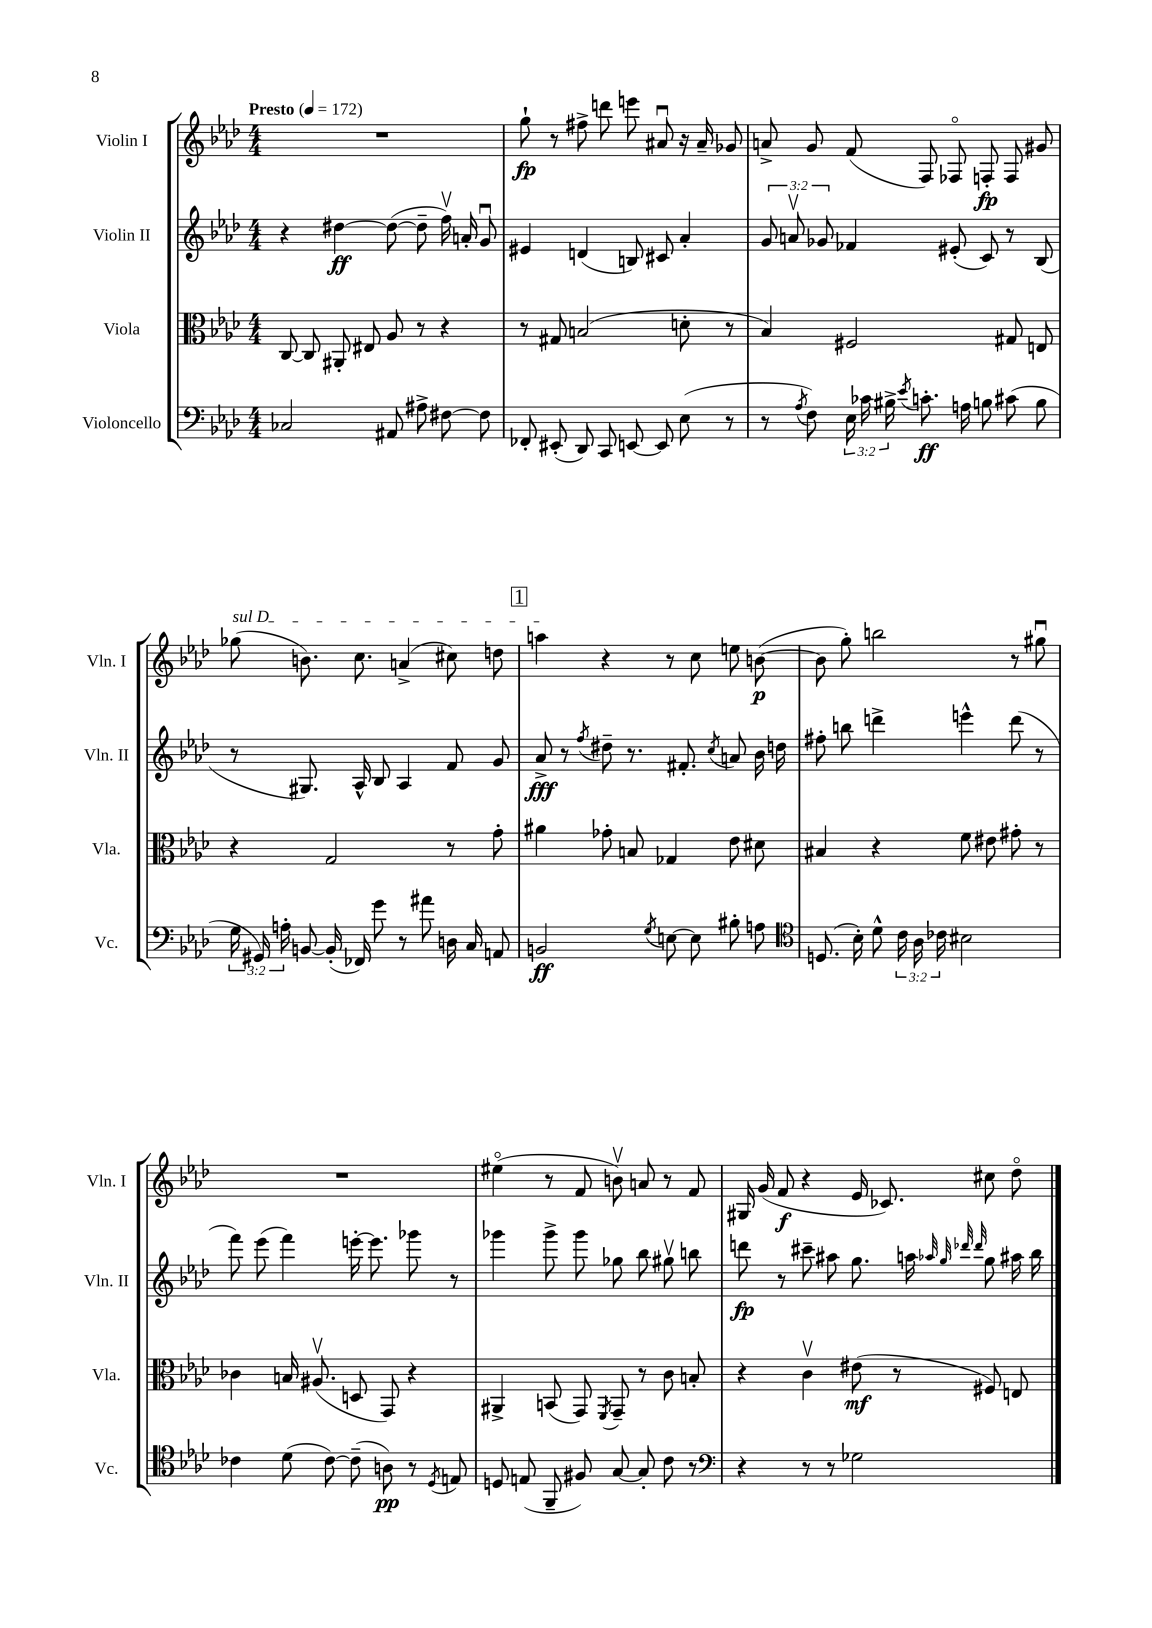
<<
\new StaffGroup <<
\new Staff = "s0" \with { instrumentName = "Violin I" shortInstrumentName = "Vln. I" } {
    \clef treble \key aes \major \numericTimeSignature \time 4/4 \tempo "Presto" 4 = 172
    \autoBeamOff R1 |
    g''8-!\fp r8 fis''8-> d'''8 e'''8 ais'8\downbow r16 ais'16-- ges'8 |
    a'8-> g'8 f'8( f8) fes8\flageolet f8-.\fp f8 gis'8 |
    \once \override TextSpanner.bound-details.left.text = \markup { \italic "sul D" } ges''8\startTextSpan( b'8.) c''8. a'4->( cis''8) d''8 |
    \mark \markup { \box "1" } a''4\stopTextSpan r4 r8 c''8 e''8 b'8~\p( |
    b'8 g''8-.) b''2 r8 gis''8\downbow |
    R1 |
    eis''4\flageolet( r8 f'8 b'8\upbow) a'8 r8 f'8 |
    gis16 g'16( f'8\f r4 ees'16 ces'8.) cis''8 des''8\flageolet \bar "|." |
}
\new Staff = "s1" \with { instrumentName = "Violin II" shortInstrumentName = "Vln. II" } {
    \clef treble \key aes \major \numericTimeSignature \time 4/4 \override Staff.TupletNumber.text = #tuplet-number::calc-fraction-text
    \autoBeamOff r4 dis''4~\ff dis''8~( dis''8-- f''16\upbow) a'16-. g'8\downbow |
    eis'4 d'4( b8) cis'8 aes'4-. |
    \tuplet 3/2 { g'8 a'8\upbow ges'8 } fes'4 eis'8-.( c'8) r8 bes8( |
    r8 gis8.) aes16-^ bes8 aes4 f'8 g'8 |
    \mark \markup { \box "1" } aes'8->\fff r8 \acciaccatura { f''8 } dis''8-- r8. fis'8.-. \acciaccatura { c''8 } a'8 bes'16 d''16 |
    fis''8-. b''8 d'''4-> e'''4-^ d'''8( r8 |
    f'''8) ees'''8( f'''4) e'''16~-. e'''8. ges'''8 r8 |
    ges'''4 ges'''8-> ges'''8 ges''8 bes''8 gis''8\upbow b''8 |
    d'''8\fp r8 cis'''8-- ais''8 g''8. a''16 \grace { aes''32 g''32 des'''32 des'''32 } g''8 ais''16 bes''16 \bar "|." |
}
\new Staff = "s2" \with { instrumentName = "Viola" shortInstrumentName = "Vla." } {
    \clef alto \key aes \major \numericTimeSignature \time 4/4
    \autoBeamOff c8~ c8 ais,8-. eis8 aes8 r8 r4 |
    r8 gis8 b2( d'8-. r8 |
    bes4) fis2 gis8 e8 |
    r4 g2 r8 g'8-. |
    \mark \markup { \box "1" } ais'4 ges'8-. b8 ges4 ees'8 dis'8 |
    bis4 r4 f'8 eis'8 gis'8-. r8 |
    ces'4 b16 ais8.\upbow( d8 g,8) r4 |
    ais,4-> b,8( g,8) \acciaccatura { f,8 } g,8-- r8 c'8 b8-. |
    r4 c'4\upbow eis'8\mf( r8 fis8) e8 \bar "|." |
}
\new Staff = "s3" \with { instrumentName = "Violoncello" shortInstrumentName = "Vc." } {
    \clef bass \key aes \major \numericTimeSignature \time 4/4 \override Staff.TupletNumber.text = #tuplet-number::calc-fraction-text
    \autoBeamOff ces2 ais,8 ais8-> fis8~ fis8 |
    fes,8-. eis,8-.( des,8) c,8 e,8~ e,8 ees8( r8 |
    r8 \acciaccatura { aes8 } f8) \tuplet 3/2 { ees16 ces'16 bis16-> } \acciaccatura { ees'8 } c'8.-.\ff a16 b8 cis'8( b8 |
    \tuplet 3/2 { g16 gis,16) a16-. } b,8~ b,16-.( fes,16) g'8 r8 ais'8 d16 c16 a,8 |
    \mark \markup { \box "1" } b,2\ff \acciaccatura { g8 } e8~ e8 bis8-. a8 |
    \clef tenor d8.( bes16-.) des'8-^ \tuplet 3/2 { c'16 aes16 ces'16 } bis2 |
    ces'4 des'8( ces'8~) ces'8--( a8\pp) r8 \acciaccatura { des8 } e8 |
    d8 e8( f,8-- fis8) g8~ g8-. c'8 r8 |
    \clef bass r4 r8 r8 ges2 \bar "|." |
}
>>
>>
\layout { \context { \Score \remove "Bar_number_engraver" } }
